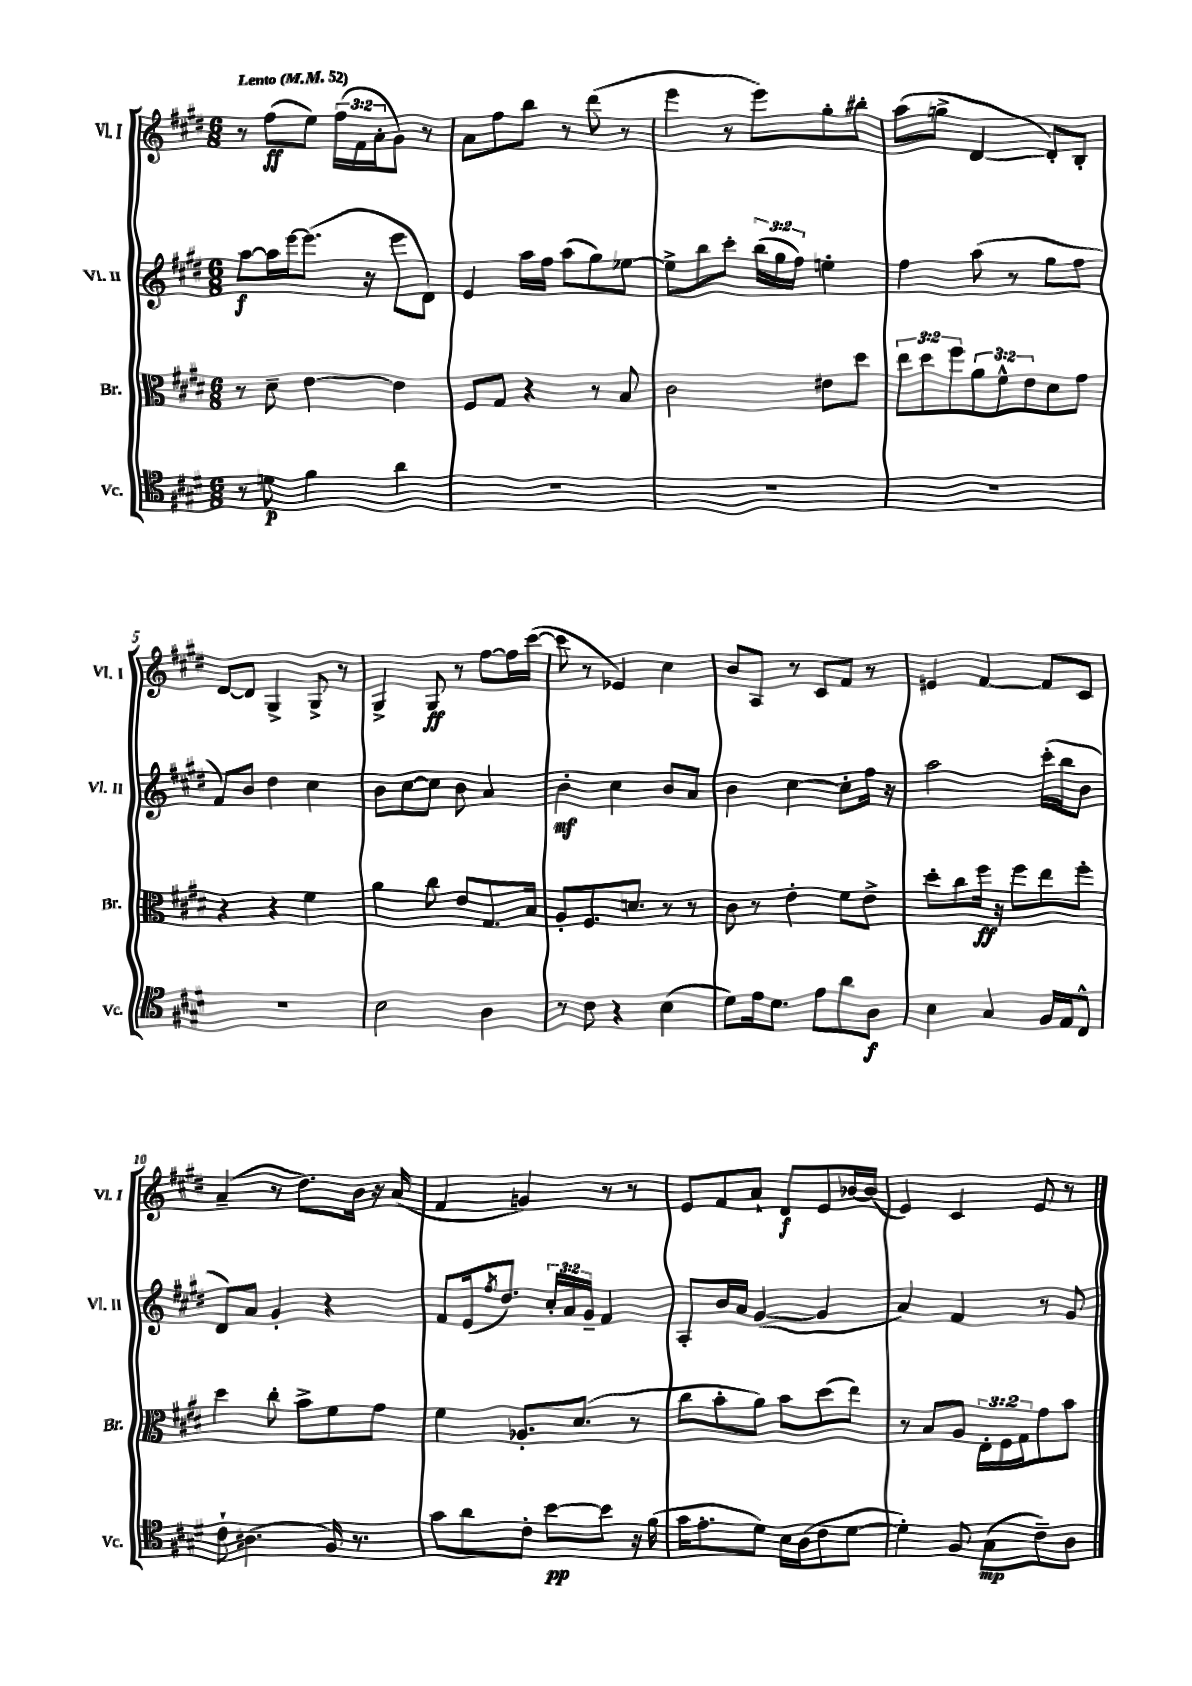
<<
\new StaffGroup <<
\new Staff = "s0" \with { instrumentName = "Vl. I" shortInstrumentName = "Vl. I" } {
    \clef treble \key e \major \numericTimeSignature \time 6/8 \override Staff.TupletNumber.text = #tuplet-number::calc-fraction-text \tempo "Lento" 4 = 52
    r8 fis''8\ff( e''8) \tuplet 3/2 { fis''16( fis'16 a'16-. } gis'8) r8 |
    a'8 fis''8 b''8 r8 dis'''8( r8 |
    e'''4 r8 e'''8) gis''8-. bis''8-. |
    a''8( g''8-> dis'4~ dis'8-.) b8-. |
    dis'8~ dis'8 gis4-> gis8-> r8 |
    gis4-> gis8\ff r8 fis''8~ fis''16 cis'''16~( |
    cis'''8 r8 ees'4) cis''4 |
    b'8 a8 r8 cis'8 fis'8 r8 |
    eis'4 fis'4~ fis'8 cis'8 |
    a'4--( r8 dis''8.) b'16 r16 a'16( |
    fis'4 g'4) r8 r8 |
    e'8 fis'8 a'8-! dis'8\f e'8 bes'16~ bes'16( |
    e'4) cis'4 e'8 r8 \bar "|." |
}
\new Staff = "s1" \with { instrumentName = "Vl. II" shortInstrumentName = "Vl. II" } {
    \clef treble \key e \major \numericTimeSignature \time 6/8 \override Staff.TupletNumber.text = #tuplet-number::calc-fraction-text
    a''8~\f a''16 e'''16~ e'''8.( r16 e'''8 dis'8) |
    e'4 a''16 fis''16 a''8( gis''8) ees''8~ |
    ees''8-> b''8 cis'''8-. \tuplet 3/2 { b''16( gis''16 fis''16) } e''4-. |
    fis''4 a''8( r8 gis''8 fis''8 |
    fis'8) b'8 dis''4 cis''4 |
    b'8 cis''8~ cis''8 b'8 a'4 |
    b'4-.\mf cis''4 b'8 a'8 |
    b'4 cis''4~ cis''8-. fis''16 r16 |
    a''2 cis'''16-.( b''16 b'8 |
    dis'8) a'8 gis'4-. r4 |
    fis'8 e'16( \acciaccatura { fis''8 } dis''8.) \tuplet 3/2 { cis''16-. a'16 gis'16-- } fis'4 |
    a8-. b'16 a'16 gis'4~( gis'4 |
    a'4) fis'4 r8 gis'8 \bar "|." |
}
\new Staff = "s2" \with { instrumentName = "Br." shortInstrumentName = "Br." } {
    \clef alto \key e \major \numericTimeSignature \time 6/8 \override Staff.TupletNumber.text = #tuplet-number::calc-fraction-text
    r8 dis'8-- e'4~ e'4 |
    fis8 gis8 r4 r8 b8 |
    cis'2 eis'8 dis''8 |
    \tuplet 3/2 { e''8 dis''8 fis''8 } \tuplet 3/2 { a'8 fis'8-^ e'8 } dis'8 gis'8 |
    r4 r4 fis'4 |
    a'4 cis''8 e'8 gis8. b16 |
    a8-. fis8. d'8. r8 r8 |
    cis'8 r8 e'4-. fis'8 e'8-> |
    dis''8-. cis''8 fis''16\ff r16 fis''8 e''8 fis''8-. |
    dis''4 cis''8-. b'8-> fis'8 gis'8 |
    fis'4 aes8.-. dis'8.( r8 |
    cis''8 b'8-. a'8) b'8 dis''8( e''8) |
    r8 b8 a8 \tuplet 3/2 { e16-. fis16 gis16 } gis'8 b'8 \bar "|." |
}
\new Staff = "s3" \with { instrumentName = "Vc." shortInstrumentName = "Vc." } {
    \clef tenor \key e \major \numericTimeSignature \time 6/8
    r8 d'8\p fis'4 a'4 |
    R2. |
    R2. |
    R2. |
    R2. |
    b2 a4 |
    r8 cis'8 r4 b4( |
    dis'8) e'16 dis'8. e'8 a'8 a8\f |
    b4 gis4 fis16 e16 cis8-^ |
    cis'8-! ais4.( fis16) r8. |
    gis'8 a'8 cis'8-. b'8~\pp b'8 r16 fis'16( |
    gis'16 e'8.-. dis'8) b16 a16( cis'8 dis'8~ |
    dis'4-.) fis8 gis8\mp( cis'8--) a8 \bar "|." |
}
>>
>>
